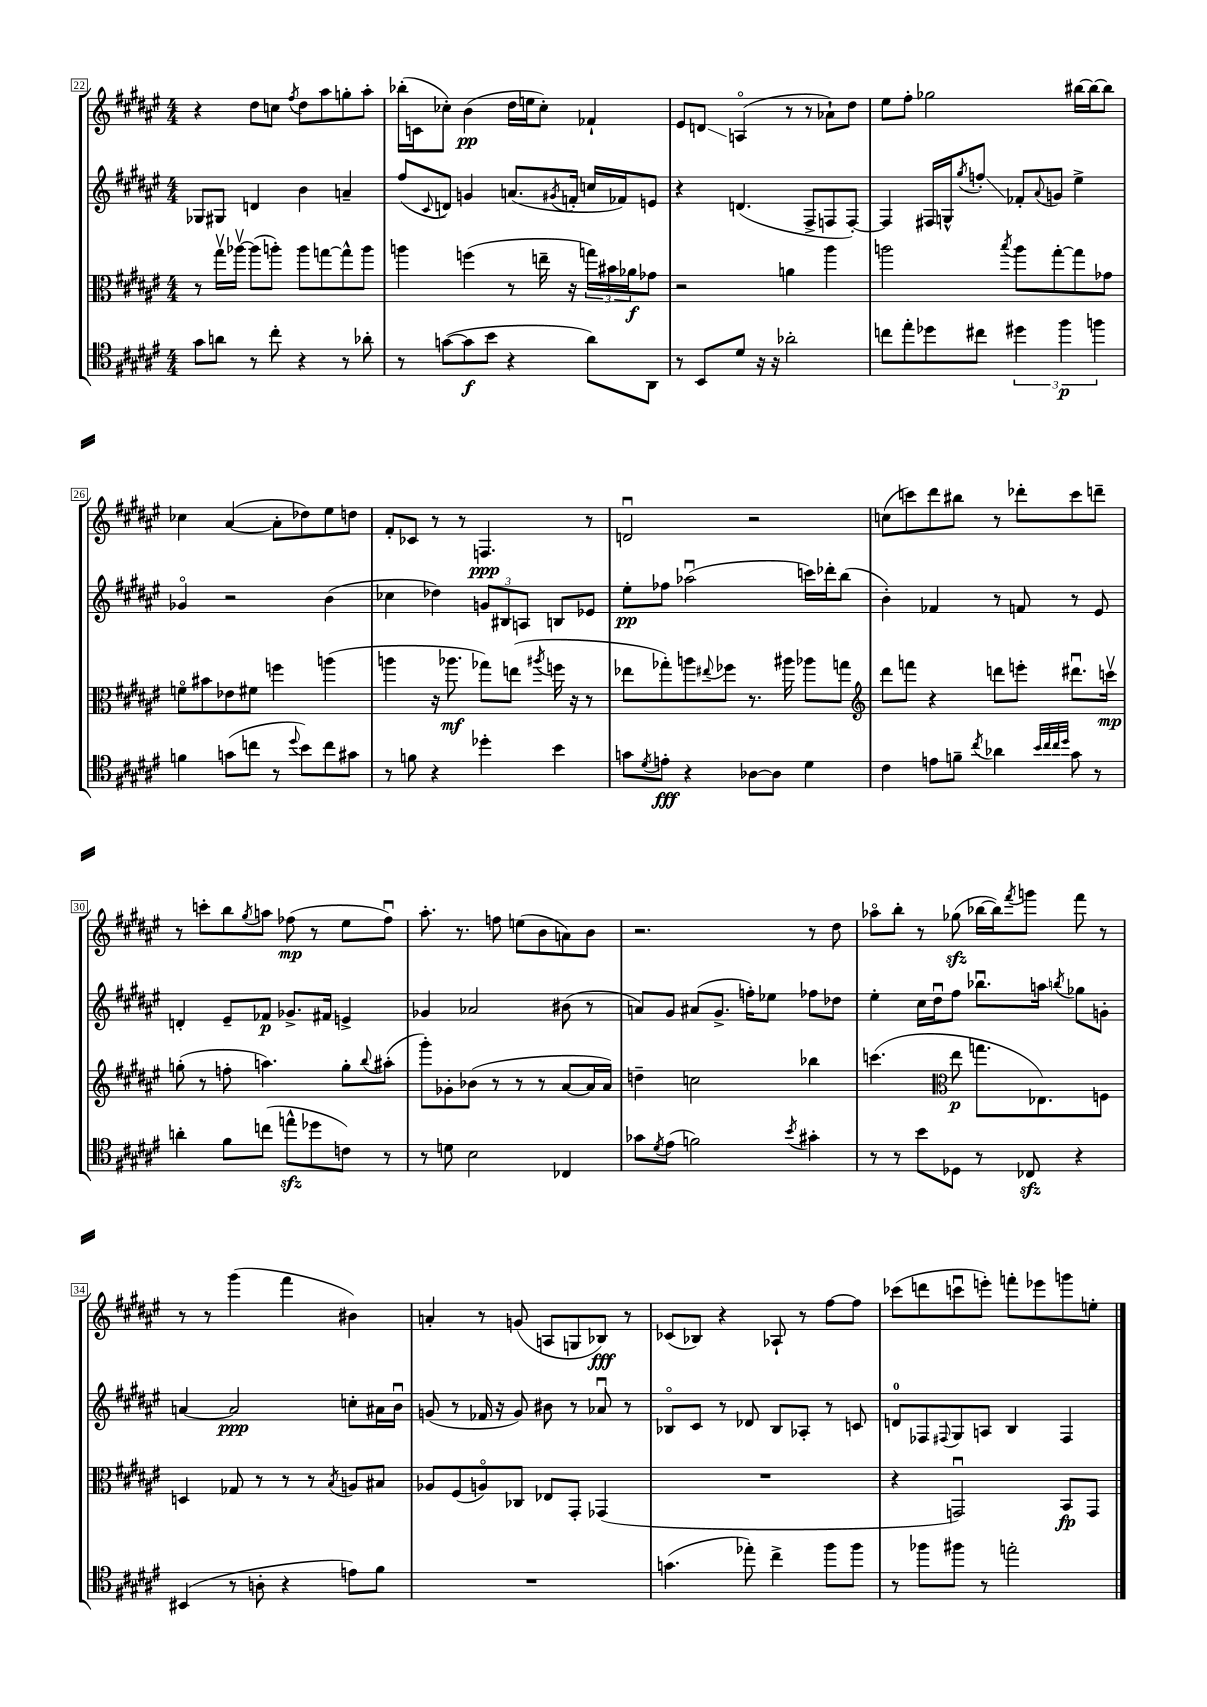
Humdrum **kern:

**kern	**kern	**kern	**kern
*staff4	*staff3	*staff2	*staff1
*clefC4	*clefC3	*clefG2	*clefG2
*k[f#c#g#d#a#e#]	*k[f#c#g#d#a#e#]	*k[f#c#g#d#a#e#]	*k[f#c#g#d#a#e#]
*M4/4	*M4/4	*M4/4	*M4/4
8g#\L	8r	8G-/L	4r
8a\J	16gg#v\LL	8G#/J	.
.	[16aa-v\JJ	.	.
8r	(8aa-\]L	4d/	8dd#\L
8cc#'\	8aa'\J)	.	8cc\J
.	.	.	8qff#/
4r	8aa\L	4b\	8dd#\L
.	[8gg\	.	8aa#\
8r	8gg^^\]	4a~/	8gg'\
8a-'\	8aa\J	.	8aa#'\J
=	=	=	=
8r	4aa\	(8ff#/L	(16bb-'\LL
.	.	.	16c\J
.	.	8qqc#/	.
([8g\L	.	8d/J)	8cc-'\J)
8g\]	(4ff\	4g/	(4b\
8b\J	.	.	.
4r	8r	(8.a/L	16dd#\LL
.	.	.	16ee\J
.	16ee~\	.	8cc-'\J)
.	.	8qg#/	.
.	16r	16f'/Jk	.
8a#\L)	24gg\LL)	16cc/LL	4f-`/
.	24b#\	.	.
.	.	16f-/J)	.
.	24a-\J	.	.
8AA#\J	8g-\J	8e/J	.
=	=	=	=
8r	2r	4r	8e#/L
8BB/L	.	.	8d/J
8d#/J	.	(4.d/	(4Ao/
16r	.	.	.
16r	.	.	.
2a-'\	4a\	.	8r
.	.	8F#^/L	8r
.	4aa#\	8F/	8a-`\L)
.	.	[8F'/J)	8dd#\J
=	=	=	=
8cc\L	2aa\	4F/]	8ee#\L
8ee#'\	.	.	8ff#'\J
8dd-\	.	16F#/LL	2gg-\
.	.	16G^^/J	.
.	.	8qgg#/	.
8cc#\J	.	8ff'/J	.
.	8qbb/	.	.
6dd#\	8aa\L	8f-'/L	.
.	.	8qqa#/	.
.	[8gg#'\	8g/J	.
6ff#\	.	.	.
.	8gg#\]	4ee#^\	[16bb#\LL
.	.	.	16bb#\_J
6ff\	.	.	.
.	8g-\J	.	8bb#\]J
=	=	=	=
4f\	8fo\L	4g-o/	4cc-\
.	8b#\	.	.
(8g\L	8e-\	2r	([4a#/
8cc\J	8f#\J	.	.
8r	4ff\	.	8a#'\]L
8qqdd#/	.	.	.
8b\L)	.	.	8dd-\)
8cc\	(4aa\	(4b\	8ee#\
8g#\J	.	.	8dd\J
=	=	=	=
8r	4aa\	4cc-\	8f#'/L
8f\	.	.	8c-/J
4r	16r	4dd-\)	8r
.	8.aa-\	.	.
.	.	.	8r
4dd-'\	8gg-\L)	12g/L	4.F/
.	.	12B#/	.
.	(8ee\J	.	.
.	.	12A/J	.
.	8qaa#/	.	.
4b\	16ff\	8B/L	.
.	16r	.	.
.	8r	8e-/J	8r
=	=	=	=
8g\L	8ee-\L	8ee#'\L	2du/
8qd#/	.	.	.
8e'\J	8gg-'\)	8ff-\J	.
4r	8aa\	(2aa-u\	.
.	8qqee#/	.	.
.	8ff-\J	.	.
[8A-\L	8.r	.	2r
8A-\]J	.	.	.
.	16aa#\	.	.
4d#\	8aa-\L	16ccc\LL)	.
.	.	16ddd-'\J	.
.	8gg\J	(8bb\J	.
=	=	=	=
*	*clefG2	*	*
4c#\	8ddd#\L	4b'\)	(8cc\L
.	8fff\J	.	8ccc\)
8e\L	4r	4f-/	8ddd#\
8f~\J	.	.	8bb#\J
8qcc#/	.	.	.
4a-\	8ddd\L	8r	8r
.	8eee'\J	8f/	8ddd-'\L
32qqb/LLL	.	.	.
32qqcc#/	.	.	.
32qqcc#/	.	.	.
32qqdd#/JJJ	.	.	.
8g#\	8.ddd#u\L	8r	8ccc\
8r	.	8e#/	8ddd~\J
.	16cccv\Jk	.	.
=	=	=	=
4a'\	(8gg'\	4d'/	8r
.	8r	.	8ccc'\L
8f#\L	8ff'\	8e#~/L	8bb\
.	.	.	8qgg#/
(8cc\J	4.aa\)	8f-/J	8aa\J
8ee^^\L	.	8.g-^/L	(8ff-\
8dd-\	.	.	8r
.	.	16f#/Jk	.
8c\J)	8gg'\L	4e^/	8ee#\L
.	8qqbb/	.	.
8r	(8aa#'\J	.	8ff-u\J)
=	=	=	=
8r	8ggg#'\L)	4g-/	8.aa#'\
8d\	8g-'\	.	.
.	.	.	8.r
2B\	(8b-\J	2a-/	.
.	8r	.	8ff\
.	8r	.	(8ee\L
.	8r	.	8b\
4C-/	[8a#/L	(8b#\	8a\)
.	16a#/]L	8r	8b\J
.	16a#/JJ)	.	.
=	=	=	=
8g-\L	4dd~\	8a/L)	2.r
8qd#/	.	.	.
(8e#\J	.	8g#/J	.
2f\)	2cc\	(8a#/L	.
.	.	8.g#^/J	.
.	.	16ff'\LK)	.
.	.	8ee-\J	.
8qb/	.	.	.
4g#'\	4bb-\	8ff-\L	8r
.	.	8dd-\J	8dd#\
=	=	=	=
8r	(4.ccc\	4ee#'\	8aa-o\L
8r	.	.	8bb'\J
8b\L	.	16cc#\LL	8r
.	.	16dd#u\J	.
*	*clefC3	*	*
8D-\J	8ee#\	8ff#\J	(8gg-\
8r	8.gg\L	8.bb-u\L	[16bb-\LL
.	.	.	16bb-\]J)
.	.	.	8qfff#/
8C-/	.	.	8ggg\J
.	8.E-\)	16aa\Jk	.
.	.	8qbb/	.
4r	.	8gg-\L	8fff#\
.	8F\J	8g'\J	8r
=	=	=	=
(4BB#/	4D/	[4a/	8r
.	.	.	8r
8r	8G-/	2a/]	(4ggg#\
8A'\	8r	.	.
4r	8r	.	4fff#\
.	8r	.	.
.	8qB/	.	.
8e\L)	8A/L	8cc'\L	4b#\)
8f#\J	8B#/J	16a#\L	.
.	.	16bu\JJ	.
=	=	=	=
1r	8A-/L	(8g/	4a'/
.	(8F#/	8r	.
.	8Ao/)	16f-/	8r
.	.	16r	.
.	8C-/J	8g/)	(8g/
.	8E-/L	8b#\	8A/L
.	8GG#'/J	8r	8G/
.	(4GG-/	8a-u/	8B-/J)
.	.	8r	8r
=	=	=	=
(4.g\	1r	8B-o/L	(8c-/L
.	.	8c#/J	8B-/J)
.	.	8r	4r
8ee-'\)	.	8d-/	.
4cc#^\	.	8B-/L	8A-`/
.	.	8A-'/J	8r
8ff#\L	.	8r	[8ff#\L
8ff#\J	.	8c/	8ff#\]J
=	=	=	=
8r	4r	8d/L	(8ccc-\L
8ff-\L	.	8F-/	8ddd\
.	.	8qqF#/	.
8ff#\J	2GGu/)	8G#/	8cccu\
8r	.	8A/J	8eee'\J)
2ee'\	.	4B/	8fff'\L
.	.	.	8eee-\
.	8BB/L	4F#/	8ggg\
.	8GG/J	.	8ee'\J
==	==	==	==
*-	*-	*-	*-
